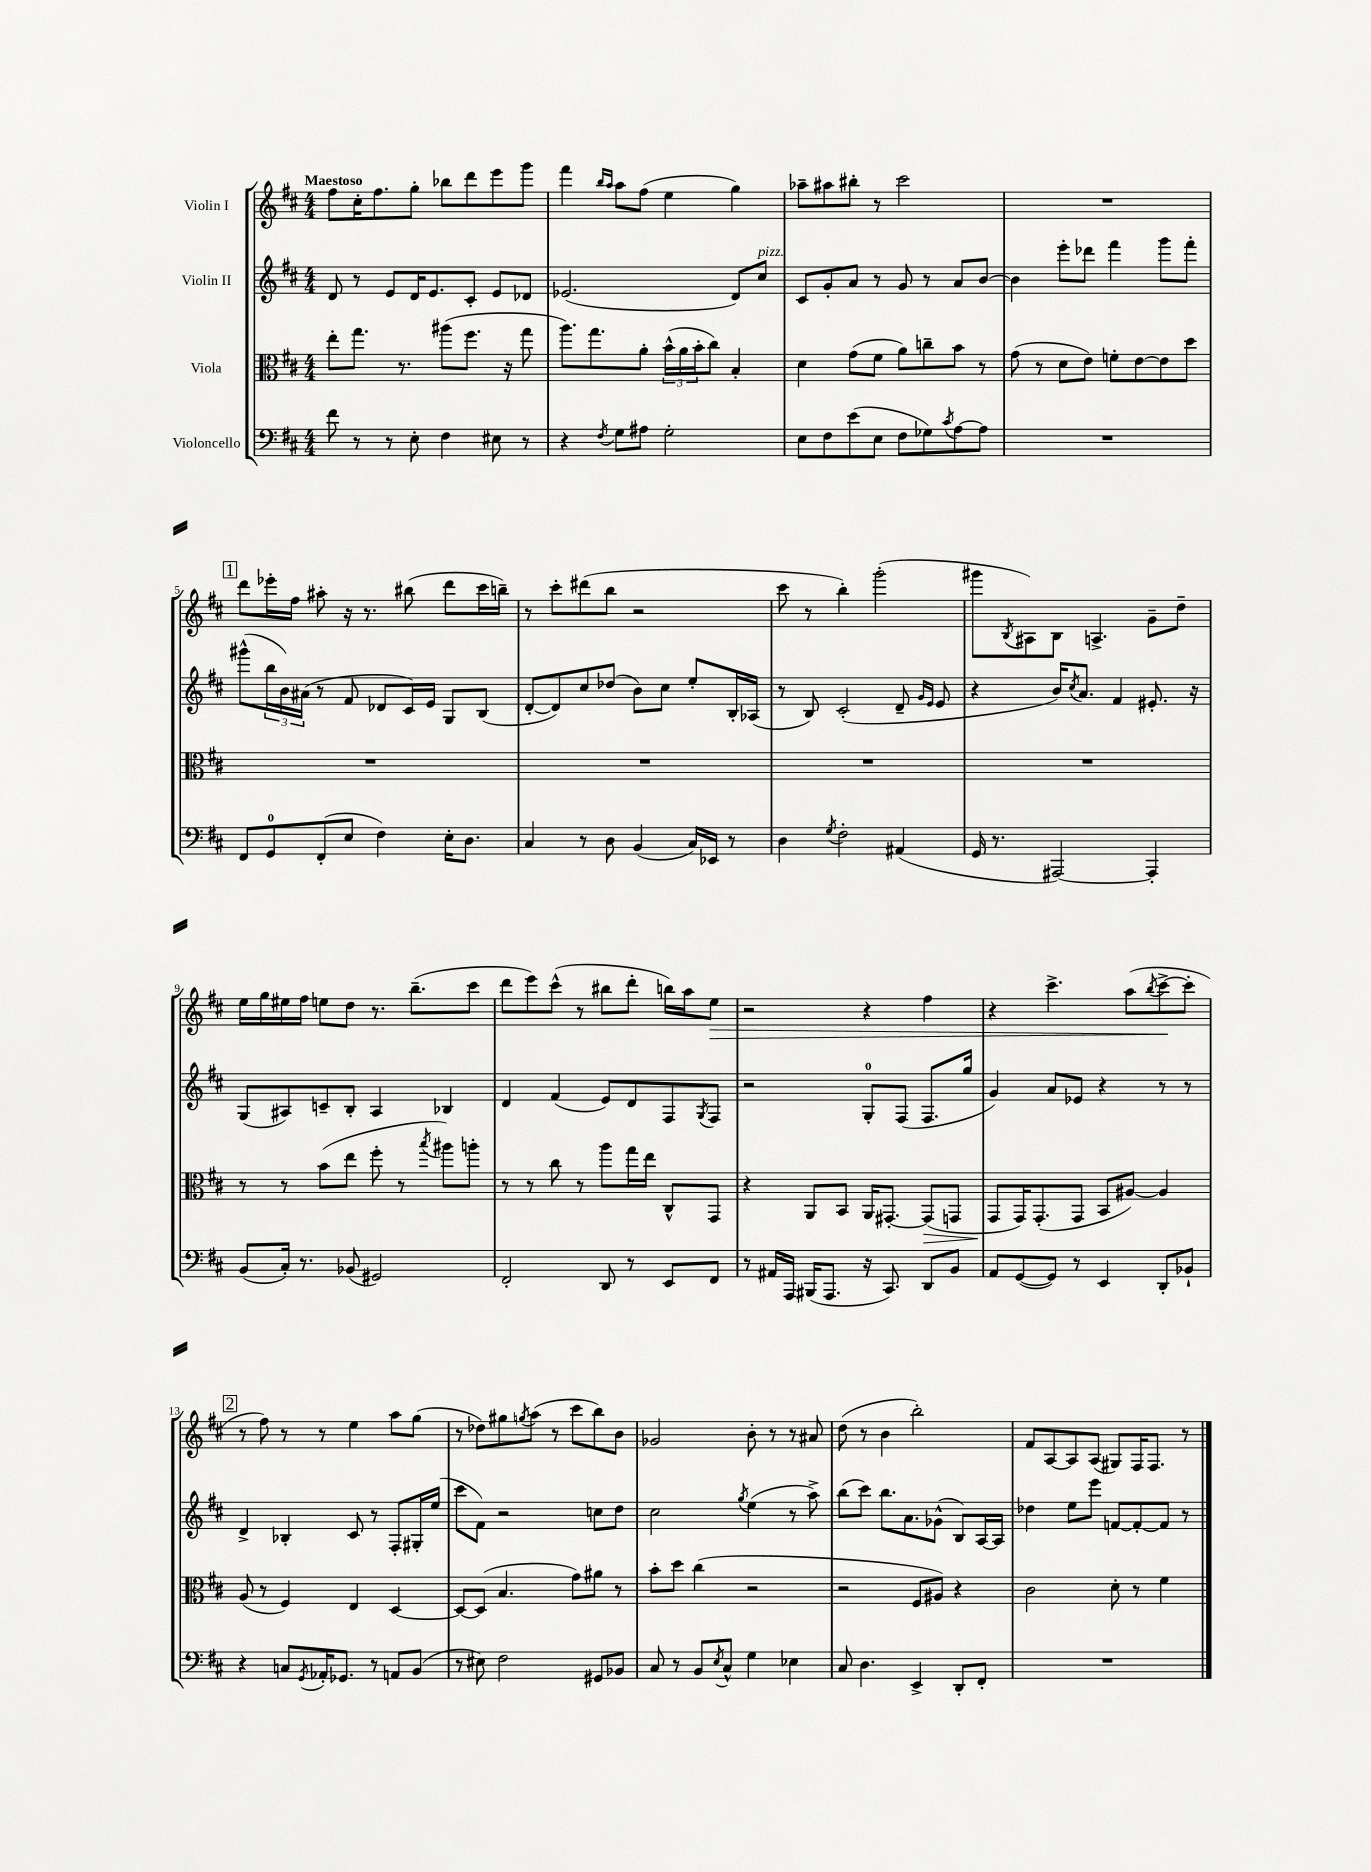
<<
\new StaffGroup <<
\new Staff = "s0" \with { instrumentName = "Violin I" } {
    \clef treble \key d \major \numericTimeSignature \time 4/4 \tempo "Maestoso"
    fis''8 cis''16-. fis''8. g''8-. bes''8 d'''8 e'''8 g'''8 |
    fis'''4 \grace { b''16 a''16 } a''8 fis''8( e''4 g''4) |
    aes''8-- ais''8 bis''8-. r8 cis'''2 |
    R1 |
    \mark \markup { \box "1" } d'''8 ees'''16-. fis''16 ais''8-. r16 r8. bis''8( d'''8 cis'''16 b''16--) |
    r8 cis'''8-. dis'''8( b''8 r2 |
    cis'''8 r8 b''4-.) g'''2-.( |
    gis'''8 \acciaccatura { b8 } ais8) b8 a4.-> g'8-- d''8-- |
    e''16 g''16 eis''16 fis''16 e''8 d''8 r8. b''8.--( cis'''8 |
    d'''8 e'''8) cis'''8-^( r8 bis''8 d'''8-. b''16) a''16 e''8\> |
    r2 r4 fis''4 |
    r4 cis'''4.-> a''8( \acciaccatura { b''8 } cis'''8~->\! cis'''8-. |
    \mark \markup { \box "2" } r8 fis''8) r8 r8 e''4 a''8 g''8( |
    r8 des''8) gis''8 \acciaccatura { g''8 } a''8( r8 cis'''8 b''8) b'8 |
    ges'2 b'8-. r8 r8 ais'8 |
    d''8( r8 b'4 b''2-.) |
    fis'8 a8~ a8 a8( gis8) fis16 fis8. r8 \bar "|." |
}
\new Staff = "s1" \with { instrumentName = "Violin II" } {
    \clef treble \key d \major \numericTimeSignature \time 4/4
    d'8 r8 e'8 d'16 e'8. cis'8-. e'8 des'8 |
    ees'2.( d'8) cis''8^\markup { \italic "pizz." } |
    cis'8 g'8-. a'8 r8 g'8 r8 a'8 b'8~ |
    b'4 e'''8-. des'''8 fis'''4 g'''8 fis'''8-. |
    \mark \markup { \box "1" } gis'''8-^( \tuplet 3/2 { b''16 b'16) ais'16( } r8 fis'8 des'8 cis'16) e'16 g8 b8( |
    d'8~-. d'8) cis''8 des''8( b'8) cis''8 e''8-. b16-. aes16( |
    r8 b8) cis'2-.( d'8-- \grace { g'16 e'16 } e'8 |
    r4 b'16) \acciaccatura { cis''8 } a'8. fis'4 eis'8.-. r16 |
    g8( ais8) c'8-- b8-. ais4 bes4 |
    d'4 fis'4( e'8) d'8 fis8 \acciaccatura { g8 } fis8 |
    r2 g8-0-. fis8( fis8. g''16 |
    g'4) a'8 ees'8 r4 r8 r8 |
    \mark \markup { \box "2" } d'4-> bes4-. cis'8 r8 fis8-. gis16-. e''16( |
    cis'''8 fis'8) r2 c''8 d''8 |
    cis''2 \acciaccatura { g''8 } e''4( r8 a''8->) |
    b''8( cis'''8) b''8. a'8. ges'8-^( b8) a16~ a16 |
    des''4 e''8 e'''8 f'8~ f'8~-. f'8 r8 \bar "|." |
}
\new Staff = "s2" \with { instrumentName = "Viola" } {
    \clef alto \key d \major \numericTimeSignature \time 4/4
    e''8-. g''8. r8. ais''8( fis''8. r16 g''8 |
    a''8.) g''8. a'8-. \tuplet 3/2 { b'16-^( a'16 b'16-. } cis''8) b4-. |
    d'4 g'8( fis'8 a'8) c''8-- b'8 r8 |
    g'8( r8 d'8 e'8) f'8-. e'8~ e'8 d''8 |
    \mark \markup { \box "1" } R1 |
    R1 |
    R1 |
    R1 |
    r8 r8 b'8( e''8 fis''8-. r8 \acciaccatura { b''8 } ais''8) a''8-. |
    r8 r8 cis''8 r8 a''8 g''16 e''16 cis8-^ g,8 |
    r4 a,8 b,8 a,16 gis,8.~-. gis,8\>( g,8 |
    g,8\! g,16) g,8.-.( g,8 b,8 ais8~) ais4 |
    \mark \markup { \box "2" } a8( r8 fis4) e4 d4~ |
    d8~ d8( b4. g'8) ais'8 r8 |
    b'8-. d''8 cis''4( r2 |
    r2 fis8 ais8) r4 |
    cis'2 d'8-. r8 fis'4 \bar "|." |
}
\new Staff = "s3" \with { instrumentName = "Violoncello" } {
    \clef bass \key d \major \numericTimeSignature \time 4/4
    fis'8 r8 r8 e8-. fis4 eis8 r8 |
    r4 \acciaccatura { fis8 } g8 ais8 g2-. |
    e8 fis8 e'8( e8 fis8 ges8) \acciaccatura { cis'8 } a8~ a8 |
    R1 |
    \mark \markup { \box "1" } fis,8 g,8-0 fis,8-.( e8 fis4) e16-. d8. |
    cis4 r8 d8 b,4( cis16) ees,16 r8 |
    d4 \acciaccatura { g8 } fis2-. ais,4( |
    g,16 r8. ais,,2~) ais,,4-. |
    b,8( cis16-.) r8. bes,8( gis,2) |
    fis,2-. d,8 r8 e,8 fis,8 |
    r8 ais,16 a,,16 bis,,16( a,,8. r16 cis,8.) d,8 b,8 |
    a,8 g,8~( g,8) r8 e,4 d,8-. bes,8-! |
    \mark \markup { \box "2" } r4 c8 \acciaccatura { g,8 } aes,16-. ges,8. r8 a,8 b,8( |
    r8 eis8) fis2 gis,8 bes,8 |
    cis8 r8 b,8 \acciaccatura { e8 } cis8-^ g4 ees4 |
    cis8 d4. e,4-> d,8-. fis,8-. |
    R1 \bar "|." |
}
>>
>>
